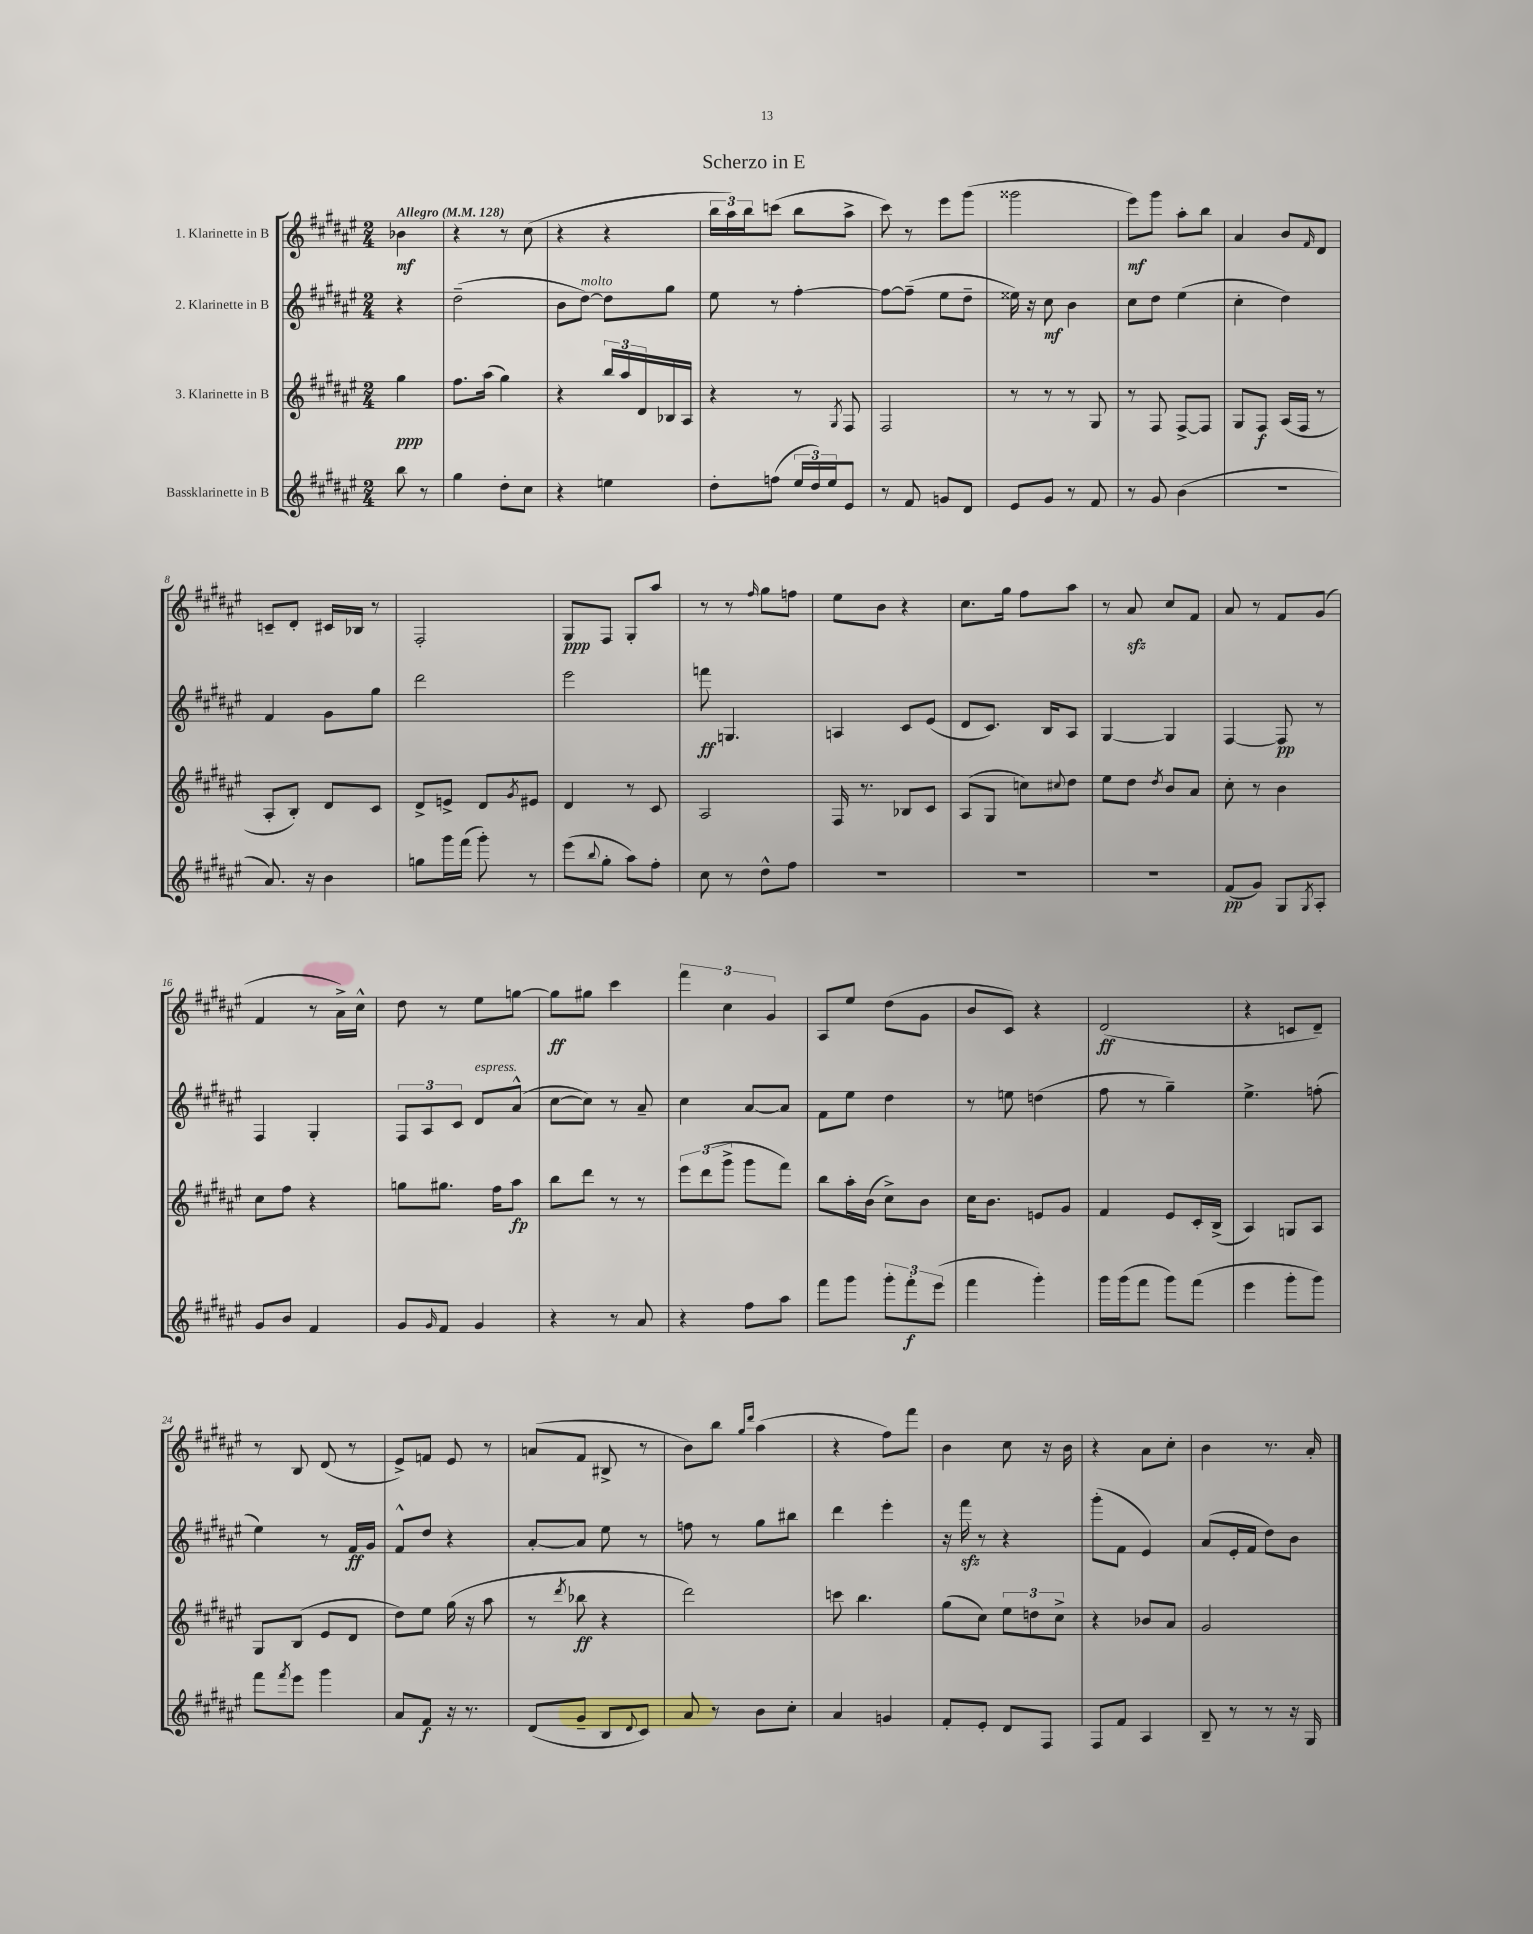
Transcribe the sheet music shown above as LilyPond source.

\header { title = "Scherzo in E" }
<<
\new StaffGroup <<
\new Staff = "s0" \with { instrumentName = "1. Klarinette in B" } {
    \clef treble \key fis \major \numericTimeSignature \time 2/4 \partial 4 \tempo "Allegro" 4 = 128
    bes'4\mf |
    r4 r8 cis''8( |
    r4 r4 |
    \tuplet 3/2 { b''16 ais''16) b''16 } c'''8( b''8 ais''8-> |
    cis'''8) r8 eis'''8 gis'''8( |
    gisis'''2 |
    eis'''8\mf) gis'''8 ais''8-. b''8 |
    ais'4 b'8 \grace { fis'16 } dis'8 |
    c'8-- dis'8-. cis'16 bes16 r8 |
    fis2-. |
    gis8\ppp fis8 gis8-. ais''8 |
    r8 r8 \grace { fis''16 } gis''8 f''8 |
    eis''8 b'8 r4 |
    cis''8. gis''16 fis''8 ais''8 |
    r8 ais'8\sfz cis''8 fis'8 |
    ais'8 r8 fis'8 gis'8( |
    fis'4 r8 ais'16->) cis''16-^ |
    dis''8 r8 eis''8 g''8~ |
    g''8\ff gis''8 cis'''4 |
    \tuplet 3/2 { fis'''4 cis''4 gis'4 } |
    ais8 eis''8 dis''8( gis'8 |
    b'8 cis'8) r4 |
    dis'2\ff( |
    r4 c'8 dis'8--) |
    r8 b8 dis'8( r8 |
    eis'8->) f'8 eis'8 r8 |
    a'8( fis'8 bis8-> r8 |
    b'8) b''8 \grace { gis''16 dis'''16 } ais''4( |
    r4 fis''8) fis'''8 |
    b'4 cis''8 r16 b'16 |
    r4 ais'8 cis''8-. |
    b'4 r8. ais'16-. \bar "|." |
}
\new Staff = "s1" \with { instrumentName = "2. Klarinette in B" } {
    \clef treble \key fis \major \numericTimeSignature \time 2/4 \partial 4
    r4 |
    dis''2--( |
    b'8 dis''8~^\markup { \italic "molto" }) dis''8 gis''8 |
    eis''8 r8 fis''4~-. |
    fis''8~ fis''8--( eis''8 dis''8-- |
    eisis''16) r16 cis''8\mf b'4 |
    cis''8 dis''8 eis''4( |
    cis''4-. dis''4) |
    fis'4 gis'8 gis''8 |
    dis'''2 |
    eis'''2 |
    f'''8\ff g4. |
    a4 cis'8 eis'8( |
    dis'8 cis'8.) b16 ais8 |
    gis4~ gis4 |
    fis4~ fis8\pp r8 |
    fis4 gis4-. |
    \tuplet 3/2 { fis8 ais8 cis'8 } dis'8^\markup { \italic "espress." } ais'8-^( |
    cis''8~ cis''8) r8 ais'8-- |
    cis''4 ais'8~ ais'8 |
    fis'8 eis''8 dis''4 |
    r8 e''8 d''4( |
    fis''8 r8 gis''4--) |
    eis''4.-> f''8-.( |
    eis''4) r8 fis'16\ff gis'16 |
    fis'8-^ dis''8 r4 |
    ais'8~-. ais'8 eis''8 r8 |
    f''8 r8 gis''8 bis''8 |
    dis'''4 eis'''4-. |
    r16 fis'''16\sfz r8 r4 |
    gis'''8-.( fis'8 eis'4) |
    ais'8( eis'16-. fis'16 dis''8) b'8 \bar "|." |
}
\new Staff = "s2" \with { instrumentName = "3. Klarinette in B" } {
    \clef treble \key fis \major \numericTimeSignature \time 2/4 \partial 4
    gis''4\ppp |
    fis''8. ais''16( gis''4) |
    r4 \tuplet 3/2 { b''16 ais''16 dis'16 } bes16 ais16 |
    r4 r8 \acciaccatura { gis8 } fis8 |
    fis2 |
    r8 r8 r8 gis8 |
    r8 fis8 fis8~-> fis8 |
    gis8 fis8\f ais16( fis16 r8 |
    ais8-. b8-.) dis'8 cis'8 |
    dis'8-> e'8-> dis'8 \acciaccatura { gis'8 } eis'8 |
    dis'4 r8 cis'8 |
    ais2 |
    fis16 r8. bes8 cis'8 |
    ais8( gis8 c''8) \appoggiatura { cis''8 } dis''8 |
    eis''8 dis''8 \acciaccatura { dis''8 } b'8 ais'8 |
    cis''8-. r8 b'4 |
    cis''8 fis''8 r4 |
    g''8 gis''8. fis''16 ais''8\fp |
    b''8 dis'''8 r8 r8 |
    \tuplet 3/2 { eis'''8 dis'''8( gis'''8-> } gis'''8 fis'''8) |
    b''8 ais''16-. b'16( cis''8->) b'8 |
    cis''16 b'8. e'8 gis'8 |
    fis'4 eis'8 cis'16-. b16->( |
    ais4) g8 ais8 |
    gis8 b8( eis'8 dis'8 |
    dis''8) eis''8 gis''16( r16 ais''8 |
    r8 \acciaccatura { dis'''8 } bes''8\ff r4 |
    dis'''2) |
    c'''8 b''4. |
    gis''8( cis''8) \tuplet 3/2 { eis''8 d''8 cis''8-> } |
    r4 bes'8 ais'8 |
    gis'2 \bar "|." |
}
\new Staff = "s3" \with { instrumentName = "Bassklarinette in B" } {
    \clef treble \key fis \major \numericTimeSignature \time 2/4 \partial 4
    b''8 r8 |
    gis''4 dis''8-. cis''8 |
    r4 e''4 |
    dis''8-. f''8( \tuplet 3/2 { eis''16 dis''16) eis''16 } eis'8 |
    r8 fis'8 g'8 dis'8 |
    eis'8 gis'8 r8 fis'8 |
    r8 gis'8 b'4( |
    R2 |
    ais'8.) r16 b'4 |
    g''8 gis'''16 fis'''16( gis'''8-.) r8 |
    eis'''8( \appoggiatura { b''8 } gis''8-. ais''8) fis''8-. |
    cis''8 r8 dis''8-^ fis''8 |
    R2 |
    R2 |
    R2 |
    fis'8\pp( gis'8) gis8 \acciaccatura { gis8 } ais8-. |
    gis'8 b'8 fis'4 |
    gis'8 \grace { gis'16 } fis'8 gis'4 |
    r4 r8 ais'8 |
    r4 fis''8 ais''8 |
    fis'''8 gis'''8 \tuplet 3/2 { gis'''8-. fis'''8-.\f eis'''8( } |
    fis'''4 gis'''4-.) |
    gis'''16 gis'''16( fis'''8 gis'''8) fis'''8( |
    eis'''4 gis'''8-. gis'''8) |
    fis'''8 \acciaccatura { fis'''8 } eis'''8 gis'''4 |
    ais'8 fis'8\f r16 r8. |
    dis'8( gis'8-- b8 \appoggiatura { dis'8 } cis'8) |
    ais'8 r8 b'8 cis''8-. |
    ais'4 g'4 |
    fis'8-. eis'8-. dis'8 fis8 |
    fis8 fis'8 ais4 |
    b8-- r8 r8 r16 gis16 \bar "|." |
}
>>
>>
